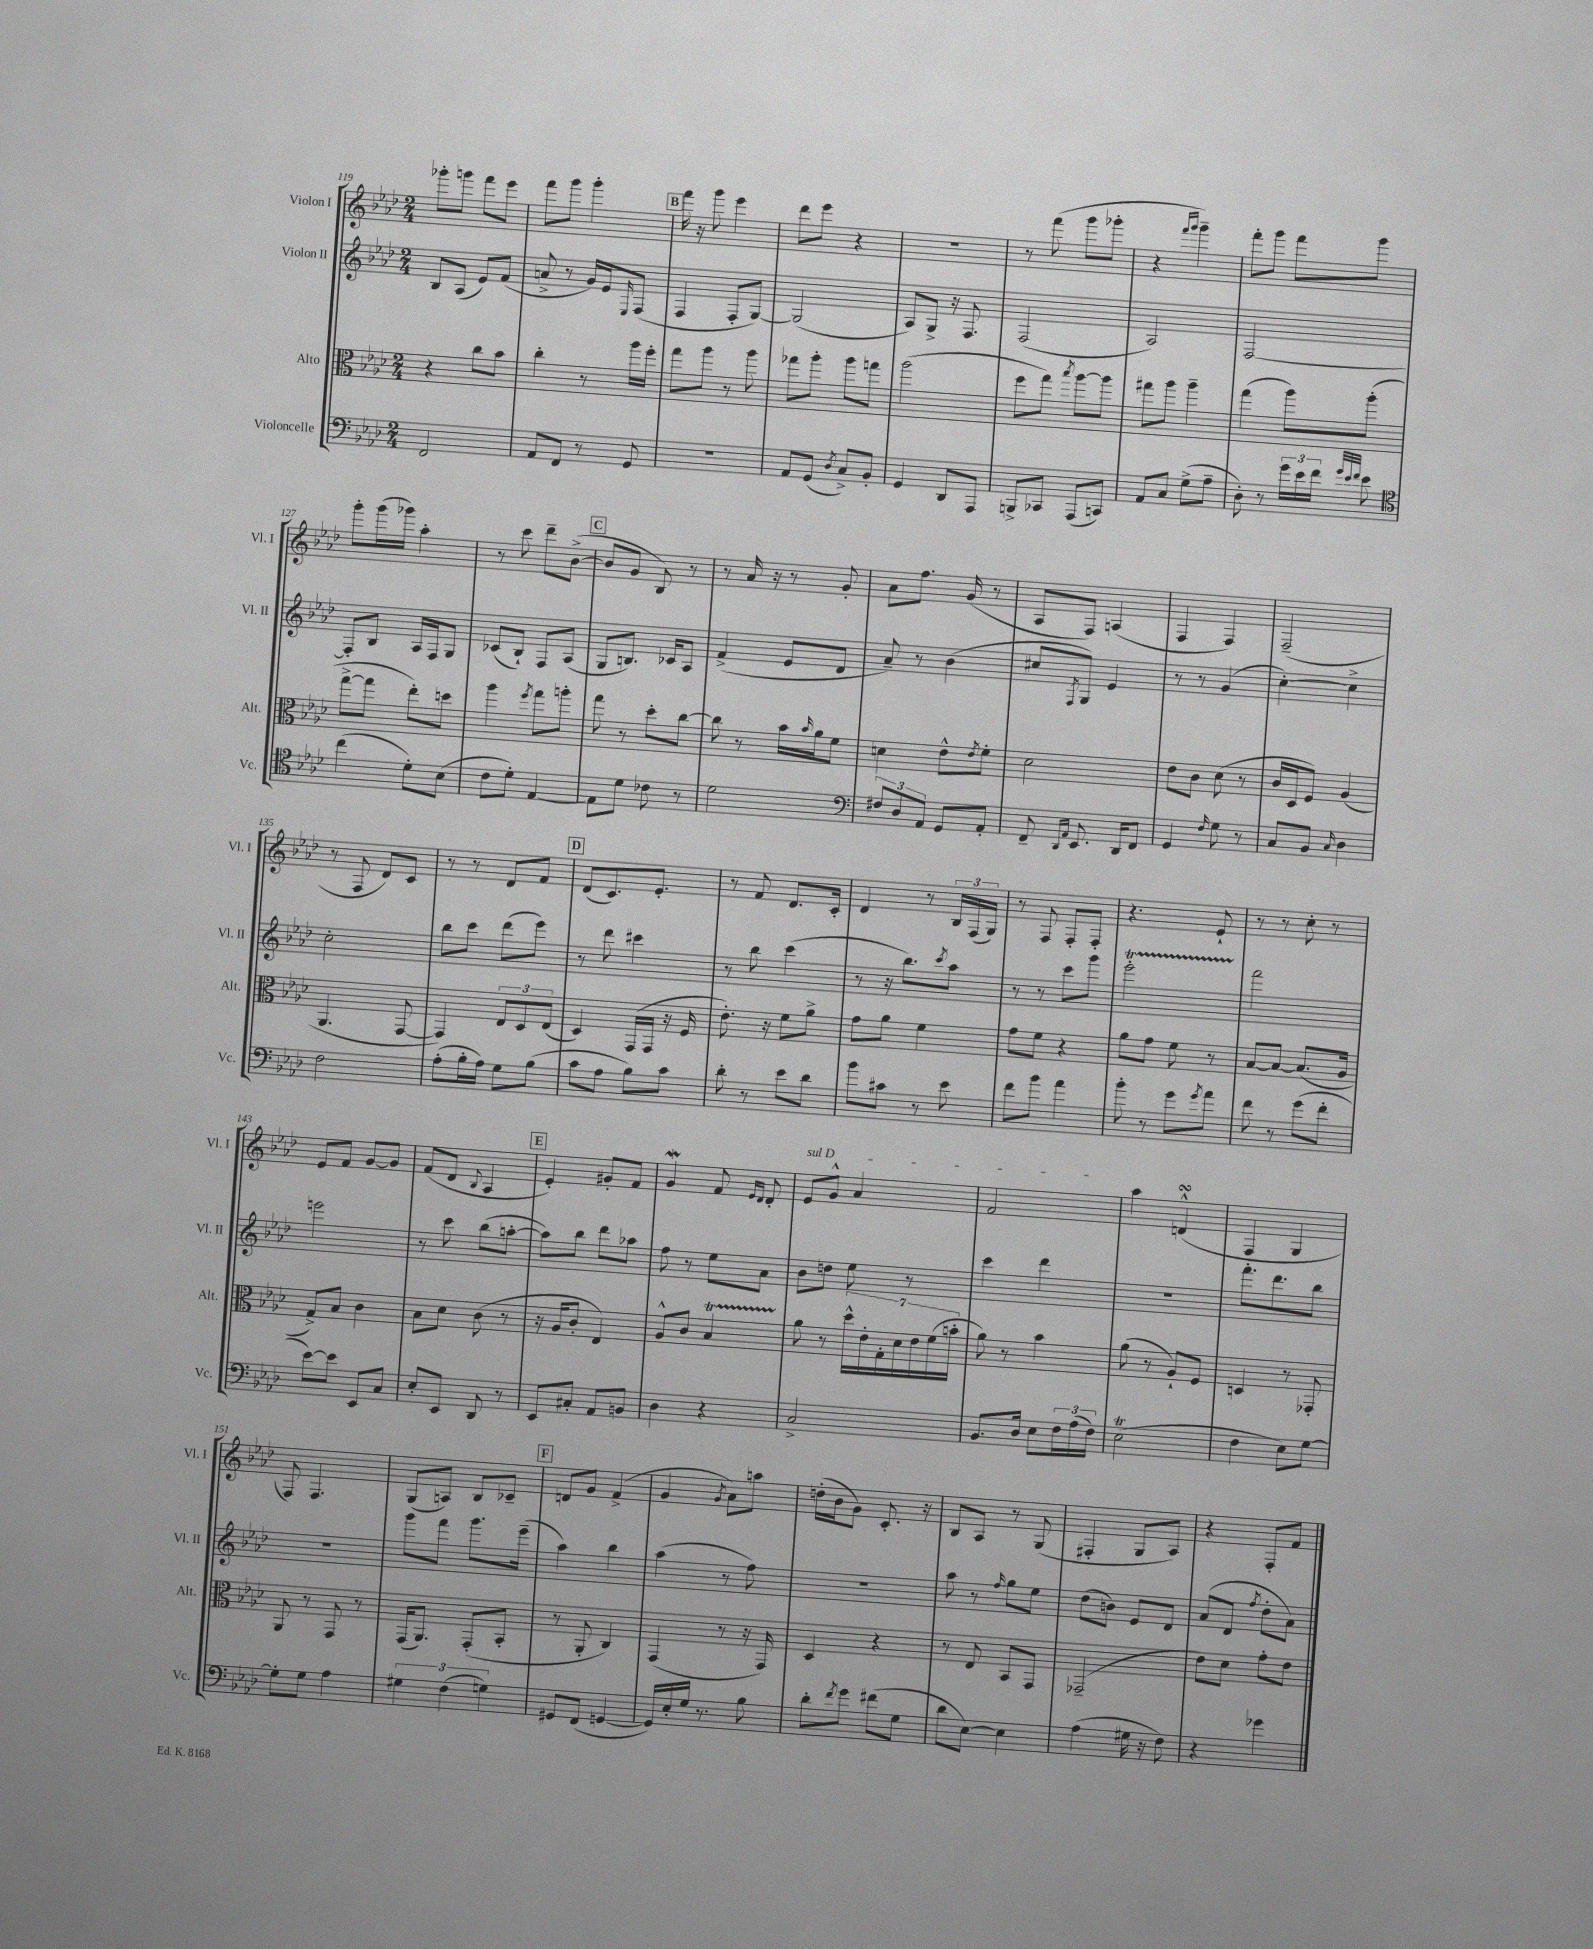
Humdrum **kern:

**kern	**kern	**kern	**kern
*staff4	*staff3	*staff2	*staff1
*clefF4	*clefC3	*clefG2	*clefG2
*k[b-e-a-d-]	*k[b-e-a-d-]	*k[b-e-a-d-]	*k[b-e-a-d-]
*M2/4	*M2/4	*M2/4	*M2/4
2FF/	4r	8B-/L	8ggg-'\L
.	.	(8A-/J	8ggg\J
.	8cc\L	8e-/L)	8fff\L
.	8b-\J	(8f/J	8eee-\J
=	=	=	=
8AA-/L	4cc'\	8a^/	8fff\L
8FF/J	.	8r	8ggg\J
8r	8r	16g/LL)	4ggg'\
.	.	16e-/J	.
.	.	16qqE-/	.
8GG/	16aa-\LL	(8F/J	.
.	16ff'\JJ	.	.
=	=	=	=
2r	8gg\L	4F/	16fff\
.	.	.	16r
.	8aa-\J	.	8ggg\
.	8r	8F'/L	4eee-\
.	8aa-\	[8G/J)	.
=	=	=	=
8AA-/L	8gg-\L	(2G/]	8ddd-\L
(8GG/J	8aa-'\J	.	8eee-\J
8qD-/	.	.	.
8C^/L)	8aa-\L	.	4r
8BB-'/J	8gg\J	.	.
=	=	=	=
4GG/	(2aa-\	8A-/L)	2r
.	.	8G^/J	.
8DD-/L	.	16r	.
.	.	8.F/	.
8AAA-/J	.	.	.
=	=	=	=
8BBB^/L	8ff\L	(2F/	8r
8CC-/J	8gg\J)	.	(8fff\
.	8qbb-/	.	.
(8AAA-/L	[8aa-\L	.	8ggg\L
8CC/J)	8aa-\]J	.	8ggg-'\J
=	=	=	=
8AA-/L	8gg#\L	2A-/)	4r
8C/J	8aa-\J	.	.
.	.	.	16qqfff/LL
.	.	.	16qqggg/JJ
(8G^\L	4aa-~\	.	4ggg~\)
8A-~\J	.	.	.
=	=	=	=
8D-'\)	(4gg\	[2F/	8fff'\L
8r	.	.	8ggg\J
24g\LL	8aa-\L)	.	8fff\L
24e-\	.	.	.
24f\JJ	.	.	.
32qqg/LLL	.	.	.
32qqe-/	.	.	.
32qqf/JJJ	.	.	.
8e-\	(8aa-'\J	.	8ggg\J
=	=	=	=
*clefC4	*	*	*
(4cc\	[8gg^\L	8F'/]L	8ggg'\L
.	8gg\]J	8B-/J	(16ggg\L
.	.	.	16ggg-\JJ)
8d-'\L)	8ee-'\L)	16A-/LL	4aa-'\
.	.	16F/J	.
(8B-\J	8dd\J	8G/J	.
=	=	=	=
8c\L	4aa-\	(8c-/L	8r
8d-'\J)	.	8B-`/J)	8ccc\
.	8qff/	.	.
[4E-/	8gg\L	8F/L	8ddd-~\L
.	8aa'\J	(8A-/J	([8b-^\J
=	=	=	=
8E-\]L	8gg\	8G/L	8b-/]L
8d-\J	8r	8.B/J)	8g/J
8c-\	8dd-'\L	.	8B-/)
.	.	16c-/LK	.
8r	[8cc\J	8A-/J	8r
=	=	=	=
2d-\	8cc\]	(4f^/	8r
.	8r	.	16a-/
.	.	.	16r
.	16b-\LL	8e-/L	8r
.	16qqb-/	.	.
.	16a-\J	.	.
.	8f\J	8d-/J	8g'/
=	=	=	=
*clefF4	*	*	*
12F#/L	4d\	8a-~/)	8a-\L
12D-/	.	.	.
.	.	8r	8.ff\J
12AA-/J	.	.	.
8GG/L	8e-^^\L	(4b-\	.
.	.	.	(16g/
.	8qe-/	.	.
8AA-'/J	8f'\J	.	8r
=	=	=	=
8FF~/	2d-\	8cc#/L	8A-/L
16qqDD-/LL	.	.	.
16qqAA-/JJ	.	8qF/	.
8.EE-/	.	8G/J)	8F/J)
.	.	4e-/	(4A/
16DD-/LK	.	.	.
8FF/J	.	.	.
=	=	=	=
4GG/	8e-\L	8r	4F/
.	8c\J	8r	.
16qqF/	.	.	.
8G\	(8d-\	(4g/	4F/)
8r	8r	.	.
=	=	=	=
8C/L	16c/LL	[4cc'\)	(2F~/
.	16D-/J	.	.
8BB-/J	8F/J)	.	.
16qqC/	.	.	.
4D-\	(4A-/	4cc^\]	.
=	=	=	=
2F\	4.AA-/	2cc'\	8r
.	.	.	8F/
.	.	.	8d-/L)
.	[8GG/	.	8c/J
=	=	=	=
(8A-'\L	4GG/])	8bb-\L	8r
16B-'\L	.	8ccc\J	8r
16A-\JJ)	.	.	.
8G\L	12E-/L	(8ddd-\L	8d-/L
.	12D-/	.	.
(8B-\J	.	8eee-\J)	8f/J
.	(12E-/J	.	.
=	=	=	=
8c\L	4D-/)	8r	(8d-/L
8A-\J	.	8ddd-\	8.c/)
8B-\L)	(16GG/LL	4ccc#\	.
.	16GG/JJ	.	8.e-'/J
8c\J	16r	.	.
.	16F/	.	.
=	=	=	=
8d-'\	8.e-'\)	8r	8r
8r	.	8bb-\	8f/
.	16r	.	.
8e-\L	8f\L	(4ccc\	8.d-/L
8d-\J	8a-^\J	.	.
.	.	.	16c'/Jk
=	=	=	=
8b-\L	8g\L	8r	4d-/
8c#\J	8a-\J	16r	.
.	.	8.bb-\L)	.
8r	4f\	.	8r
.	.	8qccc/	.
8e-\	.	8aa-\J	24B-/LL
.	.	.	(24F/
.	.	.	24G/JJ)
=	=	=	=
8f\L	8g\L	8r	8r
8b-\J	8f\J	8r	8F/
4a-\	4r	8ccc\L	8F'/L
.	.	8ggg\J	8F'/J
=	=	=	=
8b-'\	8a-\L	2eee-'\	4.r
8r	8g\J	.	.
8g\L	8f\	.	.
8qg/	.	.	.
8a-\J	8r	.	8e-`/
=	=	=	=
8f\	[8B-/L	2fff\	8r
8r	8B-/_J	.	8r
(8g\L	(8.B-/]L	.	8cc'\
8f'\J	.	.	8r
.	16A-/Jk	.	.
=	=	=	=
[8e-\L)	8G^/L)	2eee\	8e-/L
8e-\]J	8B-/J	.	8f/J
8EE-/L	4c\	.	[8g/L
8C/J	.	.	8g/]J
=	=	=	=
8E-'/L	8B-\L	8r	(8f/L
8EE-/J	8d-\J	8ccc\	8d-/J
.	.	.	8qqB-/
8DD-/	(8c\	(8bb-\L	4A-/
8r	8r	[8aa'\J	.
=	=	=	=
8EE-/L	16r	8aa\]L)	4e-'/)
.	16A-/LK	.	.
8C#'/J	8c'/J	8bb-\J	.
8AA-/L	4E-/)	8ddd-\L	8g#'/L
8BB/J	.	8aa-\J	8f/J
=	=	=	=
4D-\	8A-^^/L	8ff\	4g/
.	8c/J	8r	.
4r	4B-/	8ee-\L	8f/
.	.	.	16qqe-/LL
.	.	.	16qqd-/JJ
.	.	8a-\J	8d-'/
=	=	=	=
2C^/	8a-\	8b-\L	8e-/L
.	8r	8dd\J	8g^^/J
.	28dd-^^\LL	8ee-\	4a-/
.	28e-'\	.	.
.	28G'\	.	.
.	28d-\	.	.
.	.	8r	.
.	28e-\	.	.
.	(28f\	.	.
.	28b'\JJ	.	.
=	=	=	=
8.BB-/L	8a-\)	4ccc\	2f/
.	8r	.	.
16D-/Jk	.	.	.
8E-\L	4b-\	4ddd-\	.
24F\L	.	.	.
(24A-\	.	.	.
24F\JJ)	.	.	.
=	=	=	=
(2E-\	(8a-\	2r	4aa-\
.	8r	.	.
.	8A-`/L)	.	(4d^^/
.	8F/J	.	.
=	=	=	=
4F\	4D/	8.fff'\L	4F/
.	.	8.ddd-\	.
8E-\L)	8r	.	4G/
[8G\J	8GG-'/	8bb-\J	.
=	=	=	=
8G'\]L	8AA-/	2r	8F/)
8G\J	8r	.	4.F/
4A-\	8GG/	.	.
.	8r	.	.
=	=	=	=
6G#\	(16GG/LK	8ggg\L	(8G/L
.	8.AA-/J)	.	.
.	.	8fff\J	8A/J)
(6F\	.	.	.
.	(8GG'/L	8.ggg\L	8B-/L
6G\)	.	.	.
.	8BB-'/J	.	8c-~/J
.	.	(16eee-~\Jk	.
=	=	=	=
8GG#/L	8r	4aa-\)	8d/L
(8FF/J	8AA-'/	.	8g/J
[4GG/	4C/)	4bb-\	(4f^/
=	=	=	=
16GG/]LL)	(4GG/	(4aa-\	4g/
16E-'/	.	.	.
16G/JJ	.	.	.
8.r	.	.	.
.	.	.	8qg/
.	8r	8r	8a-\L)
8B-\	16r	8ff\)	8aa\J
.	16GG/)	.	.
=	=	=	=
8d-'\L	4D-/	2r	(16dd'\LL
.	.	.	16b-\J
8qf/	.	.	.
8g\J	.	.	8g\J)
(8f#\L	4r	.	8.c'/
8G\J	.	.	.
.	.	.	16r
=	=	=	=
8d-\L	8r	8aa-\	8B-/L
[8E-\J)	8E-/	8r	8A-/J
.	.	16qqff/	.
4E-\]	8BB-/L	8gg\L	8r
.	8GG/J	8ee-\J	(8G/
=	=	=	=
(4A-\	(2GG-~/	(8dd-\L	4F#'/
.	.	8b\J)	.
16G#\	.	8e-/L	8G/L
16r	.	.	.
8F\)	.	8d-/J	8A-/J)
=	=	=	=
4r	8e-\L)	(8a-/L	4r
.	8d-\J	8d-/J	.
.	.	8qff/	.
4g-\	8g'\L	8dd-'\L	8F'/L
.	8e-\J	8a-\J)	8f/J
==	==	==	==
*-	*-	*-	*-
